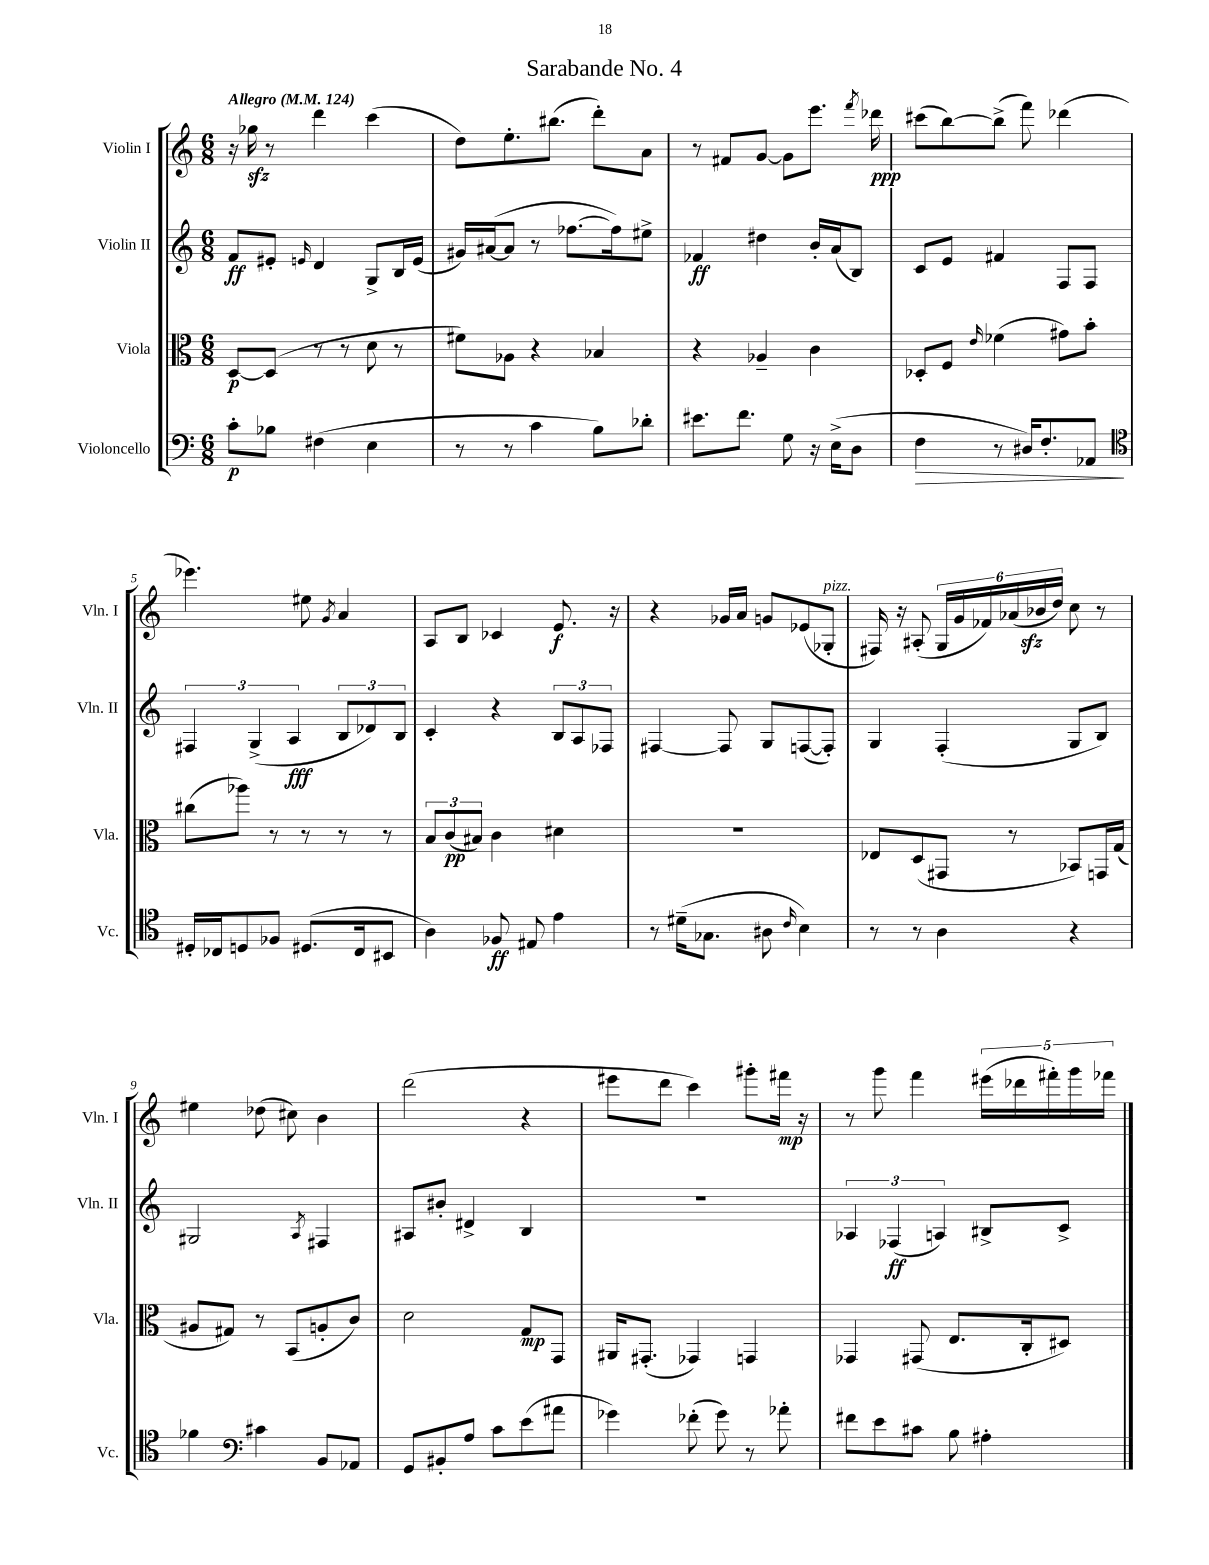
\header { title = "Sarabande No. 4" }
<<
\new StaffGroup <<
\new Staff = "s0" \with { instrumentName = "Violin I" shortInstrumentName = "Vln. I" } {
    \clef treble \key c \major \numericTimeSignature \time 6/8 \tempo "Allegro" 4 = 124
    \autoBeamOff r16 ges''16\sfz r8 d'''4 c'''4( |
    d''8[) e''8.-. bis''8.]( d'''8[-.) a'8] |
    r8 fis'8[ g'8]~ g'8[ e'''8.] \acciaccatura { f'''8 } des'''16\ppp |
    cis'''8[( b''8~) b''8]->( f'''8) des'''4( |
    ees'''4.) eis''8 \acciaccatura { g'8 } a'4 |
    a8[ b8] ces'4 e'8.\f r16 |
    r4 ges'16[ a'16] g'8[ ees'8( ges8]-.^\markup { \italic "pizz." } |
    fis16) r16 ais8-.( \tuplet 6/4 { g16[ g'16 fes'16) aes'16( bes'16\sfz d''16]) } c''8 r8 |
    eis''4 des''8( cis''8) b'4 |
    d'''2( r4 |
    eis'''8[ d'''8] c'''4) gis'''8[-. fis'''16]\mp r16 |
    r8 g'''8 f'''4 \tuplet 5/4 { eis'''16[( des'''16 fis'''16-.) g'''16 fes'''16] } \bar "|." |
}
\new Staff = "s1" \with { instrumentName = "Violin II" shortInstrumentName = "Vln. II" } {
    \clef treble \key c \major \numericTimeSignature \time 6/8
    \autoBeamOff f'8[\ff eis'8]-. \grace { e'16 } d'4 g8[-> b16 e'16]( |
    gis'16[) ais'16~( ais'8] r8 fes''8.[~ fes''16) eis''8]-> |
    fes'4\ff dis''4 b'16[-. a'16( b8]) |
    c'8[ e'8] fis'4 f8[ f8] |
    \tuplet 3/2 { fis4 g4->( a4\fff } \tuplet 3/2 { b8[ des'8) b8] } |
    c'4-. r4 \tuplet 3/2 { b8[ a8 fes8] } |
    fis4~ fis8 g8[ f8~( f8]-.) |
    g4 f4-.( g8[ b8]) |
    gis2 \acciaccatura { a8 } fis4 |
    ais8[ bis'8]-. dis'4-> b4 |
    R2. |
    \tuplet 3/2 { aes4 fes4\ff( a4) } bis8[-> c'8]-> \bar "|." |
}
\new Staff = "s2" \with { instrumentName = "Viola" shortInstrumentName = "Vla." } {
    \clef alto \key c \major \numericTimeSignature \time 6/8
    \autoBeamOff d8[~\p d8]( r8 r8 d'8 r8 |
    fis'8[) aes8] r4 bes4 |
    r4 aes4-- c'4 |
    des8[-. f8] \grace { e'16 } fes'4( gis'8[) b'8]-. |
    cis''8[( aes''8]) r8 r8 r8 r8 |
    \tuplet 3/2 { b8[ c'8\pp( bis8]) } c'4 dis'4 |
    R2. |
    ees8[ d8( gis,8] r8 bes,8[) g,16 g16]( |
    ais8[ gis8]) r8 b,8[( a8-. c'8]) |
    d'2 g8[\mp g,8] |
    ais,16[ gis,8.]-.( ges,4) g,4 |
    ges,4 gis,8( e8.[ c16-. dis8]) \bar "|." |
}
\new Staff = "s3" \with { instrumentName = "Violoncello" shortInstrumentName = "Vc." } {
    \clef bass \key c \major \numericTimeSignature \time 6/8
    \autoBeamOff c'8[-.\p bes8] fis4( e4 |
    r8 r8 c'4 b8[) des'8]-. |
    eis'8.[ f'8.] g8 r16 e16[->( d8] |
    f4\> r8 dis16[) f8.-. aes,8]\! |
    \clef tenor dis16[-. ces16 d8 fes8] dis8.[( ces16 bis,8] |
    a4) fes8\ff eis8 e'4 |
    r8 dis'16[--( ges8.] ais8 \grace { c'16 } b4) |
    r8 r8 a4 r4 |
    fes'4 \clef bass cis'4 b,8[ aes,8] |
    g,8[ bis,8-. a8] c'8[ e'8( ais'8] |
    ges'4) fes'8-.( ges'8) r8 aes'8-. |
    fis'8[ e'8 cis'8] b8 ais4-. \bar "|." |
}
>>
>>
